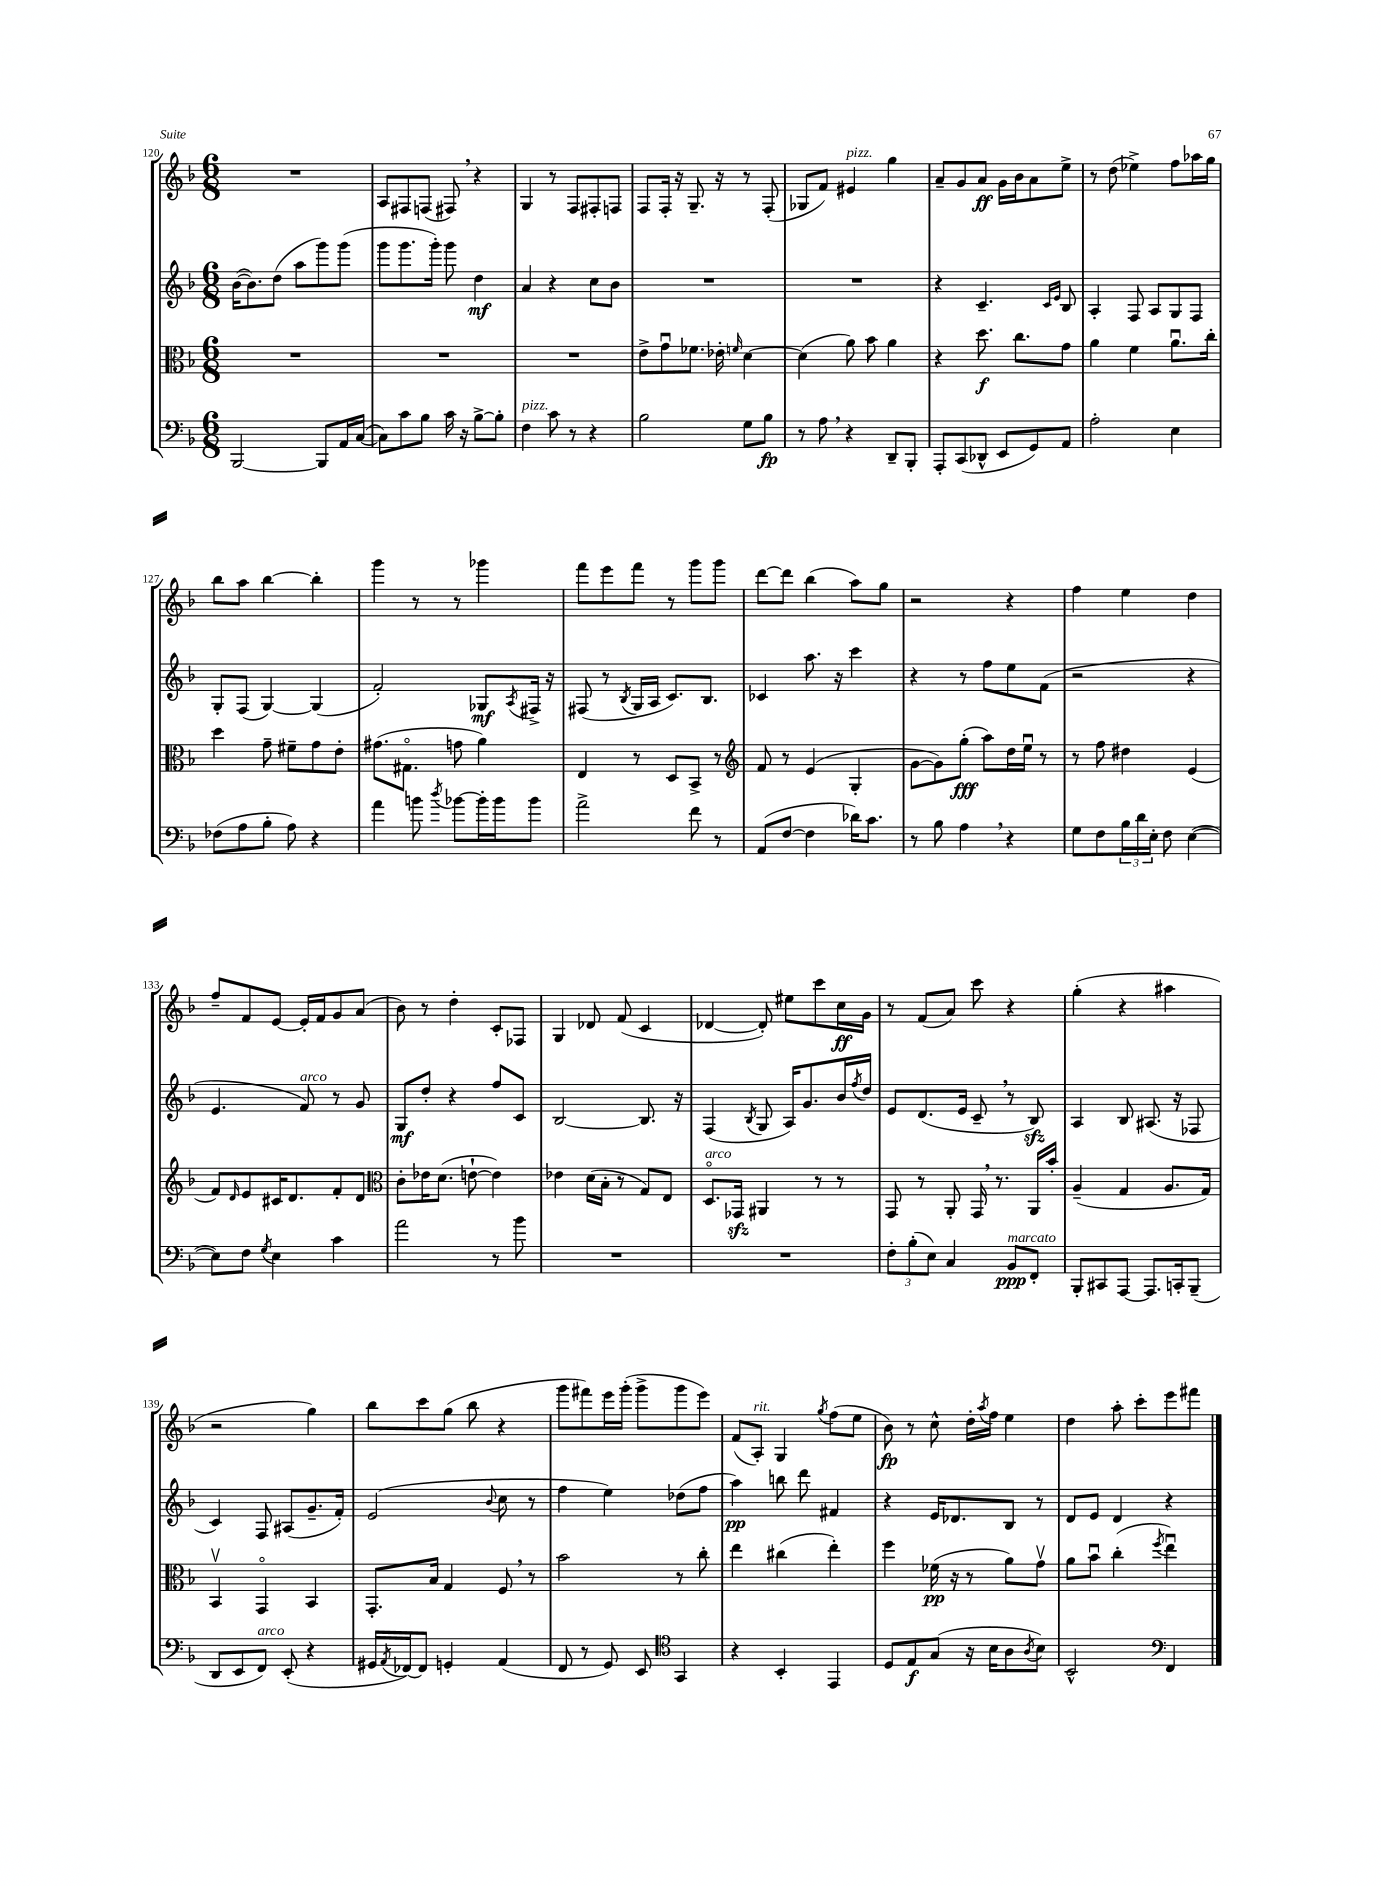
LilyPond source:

<<
\new StaffGroup <<
\new Staff = "s0" {
    \clef treble \key f \major \numericTimeSignature \time 6/8
    R2. |
    a8 fis8 f8( fis8) \breathe r4 |
    g4 r8 f8 fis8-. f8 |
    f8 f16-. r16 g8.-- r16 r8 f8-.( |
    ges8 f'8) eis'4^\markup { \italic "pizz." } g''4 |
    a'8-- g'8 a'8\ff g'16 bes'16 a'8 e''8-> |
    r8 d''8( ees''4->) f''8 aes''16 g''16 |
    bes''8 a''8 bes''4~ bes''4-. |
    g'''4 r8 r8 ges'''4 |
    f'''8 e'''8 f'''8 r8 g'''8 g'''8 |
    d'''8~ d'''8 bes''4( a''8) g''8 |
    r2 r4 |
    f''4 e''4 d''4 |
    f''8-- f'8 e'8~ e'16-. f'16 g'8 a'8( |
    bes'8) r8 d''4-. c'8-. fes8 |
    g4 des'8 f'8( c'4 |
    des'4~ des'8-.) eis''8 c'''8 c''16\ff g'16 |
    r8 f'8( a'8) c'''8 r4 |
    g''4-.( r4 ais''4 |
    r2 g''4) |
    bes''8 c'''8 g''8( bes''8 r4 |
    g'''8 fis'''8) e'''16 g'''16-.( g'''8-> g'''8 e'''8) |
    f'8( a8-.^\markup { \italic "rit." }) g4 \acciaccatura { g''8 } f''8( e''8 |
    bes'8\fp) r8 c''8-^ d''16-. \acciaccatura { a''8 } f''16 e''4 |
    d''4 a''8-. c'''8-. e'''8 fis'''8 \bar "|." |
}
\new Staff = "s1" {
    \clef treble \key f \major \numericTimeSignature \time 6/8
    bes'16~( bes'8.) d''8( a''8 g'''8) g'''8( |
    g'''8 g'''8. g'''16-.) g'''8 d''4\mf |
    a'4 r4 c''8 bes'8 |
    R2. |
    R2. |
    r4 c'4.-- \grace { c'16 e'16 } bes8 |
    a4-. f8 a8 g8 f8 |
    g8-. f8( g4~) g4( |
    f'2-.) ges8\mf \acciaccatura { a8 } fis16-> r16 |
    fis8( r8 \acciaccatura { bes8 } g16 a16 c'8.) bes8. |
    ces'4 a''8. r16 c'''4 |
    r4 r8 f''8 e''8 f'8( |
    r2 r4 |
    e'4. f'8^\markup { \italic "arco" }) r8 g'8 |
    g8\mf d''8-. r4 f''8 c'8 |
    bes2~ bes8. r16 |
    f4( \acciaccatura { bes8 } g8 a16) g'8. bes'16 \acciaccatura { f''8 } d''16 |
    e'8 d'8.( e'16 c'8-- \breathe r8 bes8\sfz) |
    a4 bes8 ais8.( r16 fes8 |
    c'4) f8 ais8( g'8.-- f'16-.) |
    e'2( \appoggiatura { bes'8 } c''8 r8 |
    f''4 e''4) des''8( f''8 |
    a''4\pp) b''8 d'''8 fis'4 |
    r4 e'16 des'8. bes8 r8 |
    d'8 e'8 d'4 r4 \bar "|." |
}
\new Staff = "s2" {
    \clef alto \key f \major \numericTimeSignature \time 6/8
    R2. |
    R2. |
    R2. |
    e'8-> g'8\downbow fes'8. ees'16-. \grace { f'16 } d'4~ |
    d'4( a'8) bes'8 a'4 |
    r4 d''8.\f c''8. g'8 |
    a'4 f'4 a'8.\downbow c''16-. |
    d''4 g'8-- fis'8-- g'8 e'8-. |
    gis'8.( gis8.\flageolet g'8 a'4) |
    e4 r8 d8 bes,8-> r8 |
    \clef treble f'8 r8 e'4( g4-. |
    g'8~ g'8) g''8-.\fff( a''8) d''16 e''16\downbow r8 |
    r8 f''8 dis''4 e'4( |
    f'8) \grace { d'16 } e'8 cis'16 d'8. f'8-. d'8 |
    \clef alto c'8-. ees'16 d'8.( e'8~-! e'4) |
    ees'4 d'16( bes16-. r8 g8) e8 |
    d8.\flageolet^\markup { \italic "arco" } ges,16\sfz ais,4 r8 r8 |
    g,8 r8 a,8-. g,16 \breathe r8. a,16 bes'16-. |
    a4--( g4 a8. g16) |
    bes,4\upbow g,4\flageolet bes,4 |
    g,8.-. bes16 g4 f8 \breathe r8 |
    bes'2 r8 c''8-. |
    e''4 cis''4( e''4-.) |
    f''4 fes'16\pp( r16 r8 a'8) g'8\upbow |
    a'8 bes'8\downbow c''4-.( \acciaccatura { f''8 } e''4\downbow) \bar "|." |
}
\new Staff = "s3" {
    \clef bass \key f \major \numericTimeSignature \time 6/8
    bes,,2~ bes,,8 a,16 c16~( |
    c8) c'8 bes8 c'16 r16 bes8~-> bes8-. |
    f4^\markup { \italic "pizz." } c'8 r8 r4 |
    bes2 g8 bes8\fp |
    r8 a8 \breathe r4 d,8-- bes,,8-. |
    a,,8-. c,8( des,8-^ e,8 g,8) a,8 |
    a2-. e4 |
    fes8( a8 bes8-. a8) r4 |
    a'4 b'8 \acciaccatura { d''8 } bes'8~ bes'16-. bes'16 bes'8 |
    a'2-> f'8 r8 |
    a,8( f8~ f4 des'16) c'8. |
    r8 bes8 a4 \breathe r4 |
    g8 f8 \tuplet 3/2 { bes16 d'16 e16-. } f8 e4~( |
    e8) f8 \acciaccatura { g8 } e4 c'4 |
    a'2 r8 bes'8 |
    R2. |
    R2. |
    \tuplet 3/2 { f8-. bes8-.( e8) } c4 bes,8\ppp^\markup { \italic "marcato" } f,8-. |
    bes,,8-. cis,8 a,,8~ a,,8. c,16-. bes,,8--( |
    d,8 e,8 f,8^\markup { \italic "arco" }) e,8-.( r4 |
    gis,16 \acciaccatura { a,8 } fes,16~) fes,8 g,4-. a,4( |
    f,8 r8 g,8) e,8 \clef tenor g,4 |
    r4 bes,4-. e,4 |
    d8 e8\f g8( r16 bes16 a8 \acciaccatura { a8 } bes8) |
    bes,2-^ \clef bass f,4 \bar "|." |
}
>>
>>
\layout { \context { \Score currentBarNumber = #120 } }
